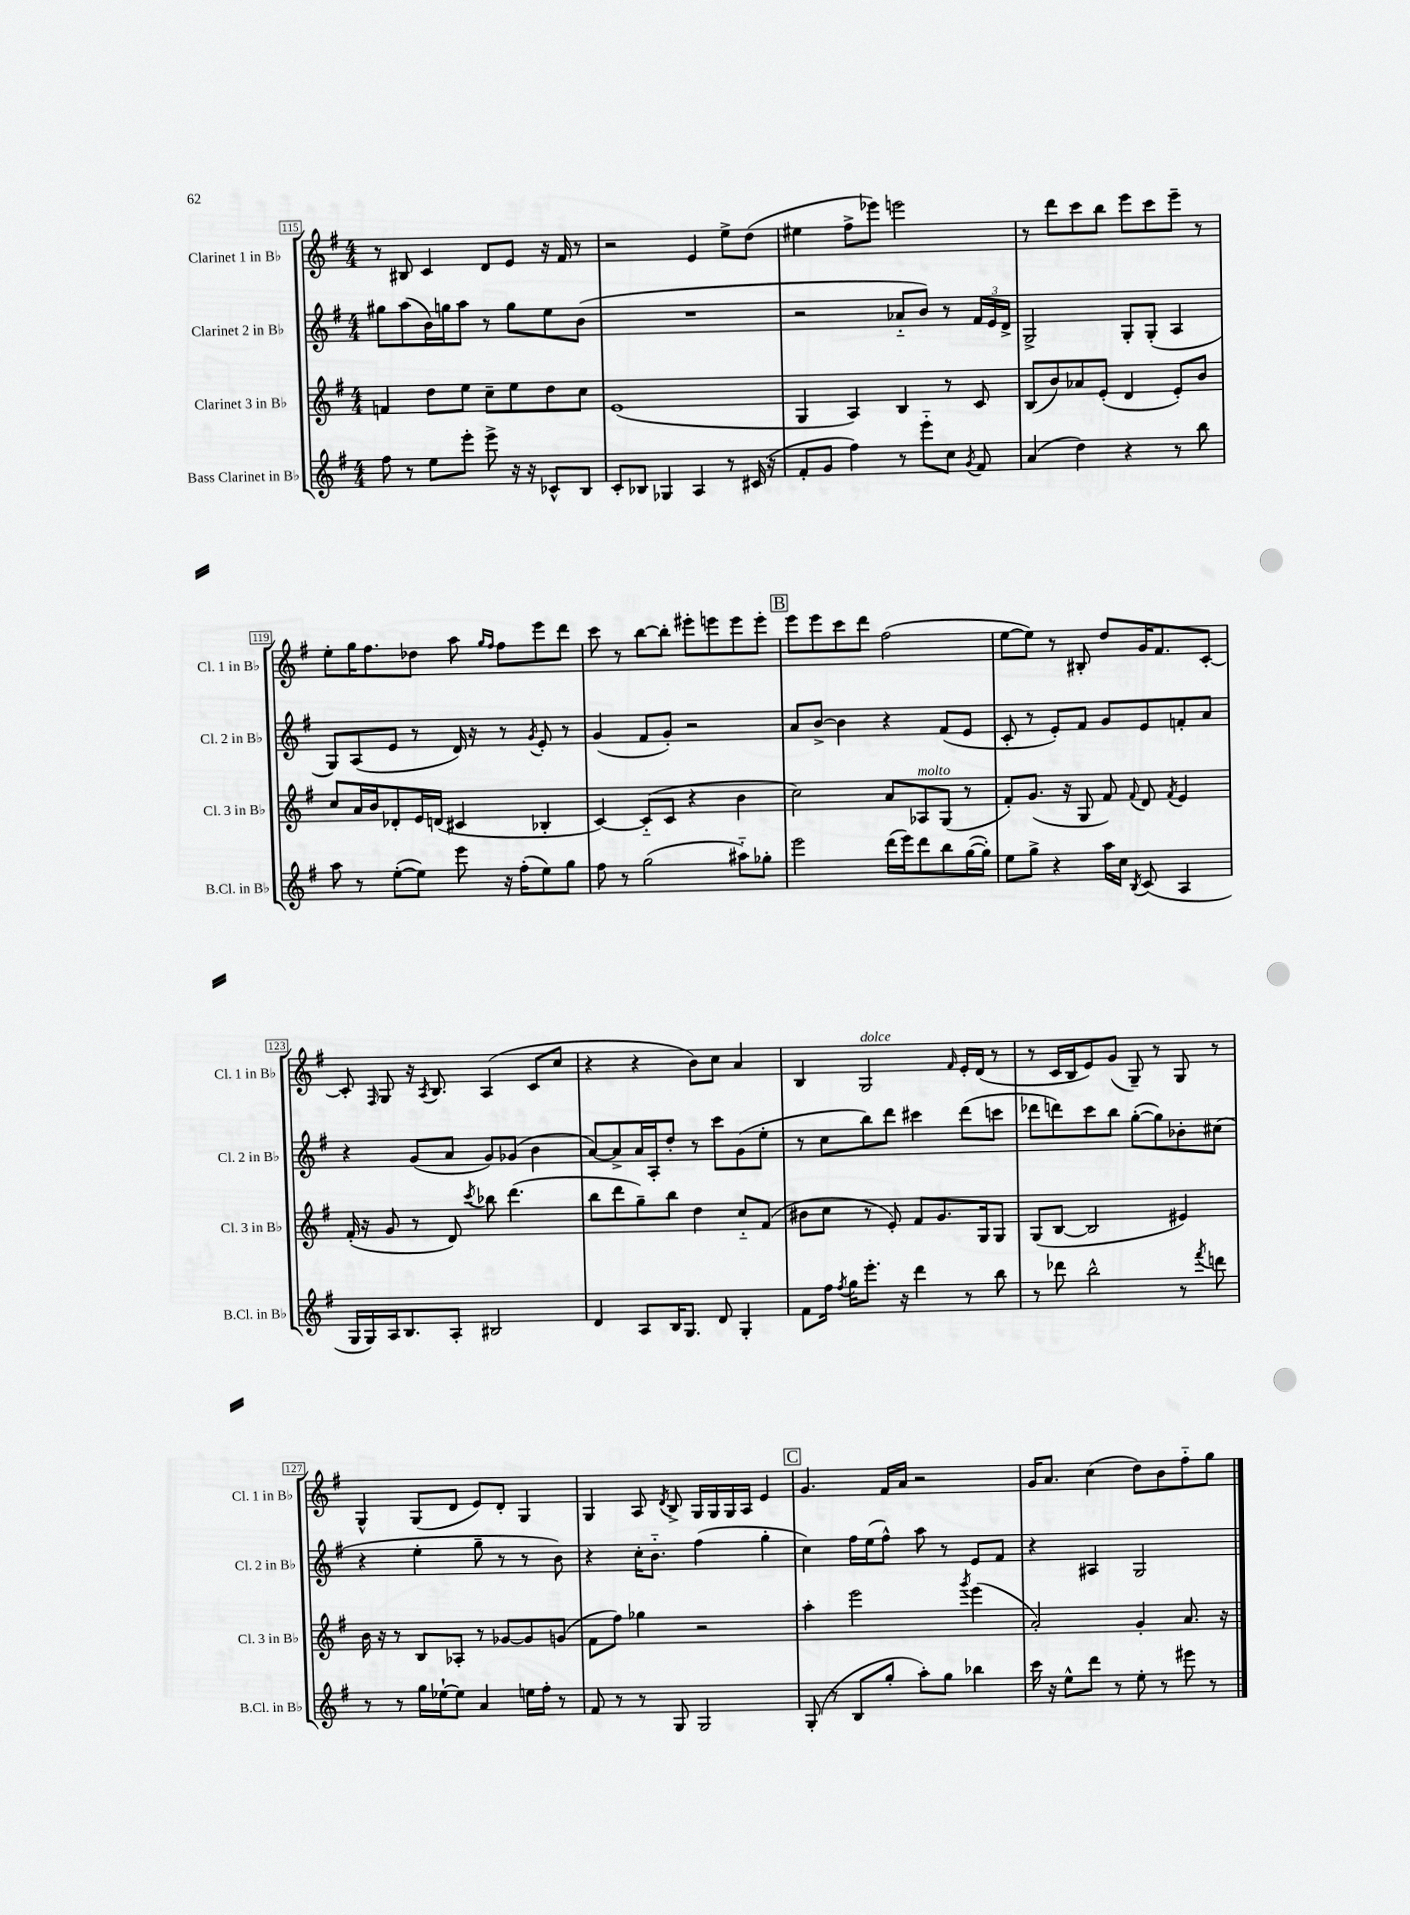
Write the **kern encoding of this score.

**kern	**kern	**kern	**kern
*part4	*part3	*part2	*part1
*staff4	*staff3	*staff2	*staff1
*I"Bass Clarinet in B♭	*I"Clarinet 3 in B♭	*I"Clarinet 2 in B♭	*I"Clarinet 1 in B♭
*I'B.Cl. in B♭	*I'Cl. 3 in B♭	*I'Cl. 2 in B♭	*I'Cl. 1 in B♭
*clefG2	*clefG2	*clefG2	*clefG2
*k[f#]	*k[f#]	*k[f#]	*k[f#]
*M4/4	*M4/4	*M4/4	*M4/4
=115	=115	=115	=115
8ff#\	4fn/	8gg#X\L	8r
8r	.	(8aa\	8B#X/
8ee\L	8dd\L	16b\L)	4c/
.	.	16ggn\J	.
8eee'\J	8ee\J	8aa\J	.
8eee^\	8cc~\L	8r	8d/L
16r	8ee\	8gg\L	8e/J
16r	.	.	.
8c-X^^/L	8dd\	8ee\	16r
.	.	.	16f#/
8B/J	8cc\J	(8b\J	8r
=116	=116	=116	=116
8c'/L	(1e	1r	2r
8B-X/J	.	.	.
4G-X/	.	.	.
4A/	.	.	4e/
8r	.	.	8ee^\L
(16c#X/	.	.	(8dd\J
16r	.	.	.
=117	=117	=117	=117
8f#'/L	4G/	2r	4ee#X\
8g/J	.	.	.
4ff#\)	4A/)	.	8ff#^\L
.	.	.	8eee-X\J)
8r	4B/	8a-X/L	2eeen\
8eee\L	.	8b/J)	.
8cc\J	8r	8r	.
8qg/	.	.	.
8f#/	8c/	24f#/LL	.
.	.	24e/	.
.	.	24d^/JJ	.
=118	=118	=118	=118
(4a/	(8B/L	2G^/	8r
.	8b/)	.	8ddd\L
4dd\)	8a-X/	.	8ccc\
.	(8e'/J	.	8bb\J
4r	4d/	8G'/L	8eee\L
.	.	(8G'/J	8ccc\
8r	8e'/L)	4A/	8eee~\J
8bb\	8b/J	.	8r
!!LO:LB:g=z
=119	=119	=119	=119
8aa\	8cc/L	8G/L)	8ee'\L
8r	16a/L	(8A/	16gg\K
.	16b/J	.	8.ff#\
([8ee'\L	8d-X'/	8e/J	.
8ee\J])	16e/L	8r	8dd-X\J
.	(16dn/JJ	.	.
8eee\	4c#X/	16d/)	8aa\
.	.	16r	.
.	.	.	16qqgg/LL
.	.	.	16qqff#/JJ
16r	.	8r	8ff#\L
(16ff#'\KL	.	.	.
.	.	8qg/	.
8ee\)	4B-X'/	8e'/	8eee\
8gg\J	.	8r	8ddd\J
=120	=120	=120	=120
8ff#\	[4c/)	(4g/	8ccc\
8r	.	.	8r
(2gg\	(8c/L]	8f#/L	[8bb\L
.	8c/J	8g'/J)	8bb'\J]
.	4r	2r	8eee#X'\L
.	.	.	8eeen\
8aa#X\L)	4b\	.	8eee\
8gg-X'\J	.	.	8eee'\J
!!LO:REH:place=s1:t=B
=121	=121	=121	=121
2eee\	2cc\)	8a/L	8eee\L
.	.	[8b^/J	8eee\
.	.	4b\]	8ccc\
.	.	.	8ddd\J
(16ddd\LL	8a/L	4r	(2ff#\
16eee\J)	.	.	.
!	!LO:TX:a:i:t=molto	!	!
8ddd\	8A-X/	.	.
8bb\	(8G/J	(8f#/L	.
([16gg\L	8r	8e/J	.
16gg'\JJ])	.	.	.
=122	=122	=122	=122
8ee\L	8f#'/L)	8c'/	[8ee\L
8gg^\J	(8.g/J	8r	8ee\J])
4r	.	8e'/L)	8r
.	16r	.	.
.	8G/	8f#/J	8B#X'/
16aa\LL	8f#/)	8g/L	8dd/L
16cc\JJ	.	.	.
8qB/	8qqf#/	.	.
(8c/	8d/	8e/	16g/K
.	.	.	8.f#/
.	8qf#/	.	.
4A/	4e/	8fn'/	.
.	.	8a/J	[8c'/J
!!LO:LB:g=z
=123	=123	=123	=123
16G/LL	(16f#'/	4r	8c'/]
16G/)	16r	.	.
.	.	.	16qqF#/
16A/J	8g/	.	8G/
8.B/	.	.	.
.	8r	(8g/L	16r
.	.	.	8qA/
.	.	.	8.B/
8A'/J	8d/)	8a/J	.
.	8qccc/	.	.
2B#X/	8bb-X\	8g/L)	(4A/
.	(4.ddd\	(8g-X/J	.
.	.	4b\	8c/L
.	.	.	8cc/J
=124	=124	=124	=124
4d/	8bb\L	[8a/L)	4r
.	8ddd\	8a^/]	.
8A/L	8gg~\)	16a/L	4r
.	.	16A'/J	.
16B/K	8bb\J	8dd'/J	.
8.G/J	.	.	.
.	4dd\	8r	8b\L)
8d/	.	8ccc\L	8cc\J
4G'/	8cc/L	(8g\	4a/
.	(8f#/J	8ee'\J	.
=125	=125	=125	=125
8f#\L	8b#X\L	8r	4B/
16ff#\Jk	8cc\J	8cc\L	.
8qff#/	.	.	.
16gg\KL	.	.	.
!	!	!	!LO:TX:a:i:t=dolce
8.eee'\J	8r	8bb\)	2G/
.	8e'/)	8ddd\J	.
16r	.	.	.
4ddd\	8f#/L	4ccc#X\	.
.	8.g/	.	.
.	.	.	16qqf#/
8r	.	(8ddd\L	16e'/LL
.	16G/k	.	(16d/JJ
8bb\	8G/J	8cccn\J	8r
=126	=126	=126	=126
8r	(8G/L	8ddd-X\L	8r
8ddd-X\	[8B/J	8dddn\)	16c/LL
.	.	.	16B/J
2bb^^\	2B/]	8ccc\	8e/)
.	.	8bb\J	(8g/J
.	.	([8gg'\L	8G~/)
.	.	8gg\])	8r
8r	4e#X/)	8b-X'\	8G/
8qfff#/	.	.	.
8dddn\	.	(8cc#X\J	8r
!!LO:LB:g=z
=127	=127	=127	=127
8r	16b\	4r	4G^^/
.	16r	.	.
8r	8r	.	.
16gg\LL	8B/L	4ee'\	(8G/L
[16ee-X`\J	.	.	.
8ee-\J]	8A-X'/J	.	8d/J
4a/	8r	8gg~\	8e/L)
.	[8g-X/L	8r	8d'/J
16een\LL	8g-/]	8r	4G/
16ff#'\JJ	.	.	.
8r	(8gn/J	8b\)	.
=128	=128	=128	=128
8f#/	8f#\L	4r	4G/
8r	8ff#\J)	.	.
8r	4gg-X\	16cc'\KL	8A/
.	.	8.b\J	.
.	.	.	8qd/
8G/	.	.	8B^/
2G/	2r	(4ff#\	16G/LL
.	.	.	16G/
.	.	.	16G/
.	.	.	16A/JJ
.	.	4gg'\	4e/
!!LO:REH:place=s1:t=C
=129	=129	=129	=129
(8G'/	4aa'\	4cc\)	4.g/
8r	.	.	.
8B/L	2eee\	16ff#\LL	.
.	.	(16ee\J	.
8gg'/J	.	8ff#^^\J)	16f#/LL
.	.	.	16a/JJ
8aa'\L)	.	8aa\	2r
8gg\J	.	8r	.
.	8qggg/	.	.
4bb-X\	(4eee\	8e/L	.
.	.	8f#/J	.
=130	=130	=130	=130
16ccc\	2a'/)	4r	16g/KL
16r	.	.	8.a/J
8ee^^\L	.	.	.
8ddd\J	.	4A#X/	(4cc\
8r	.	.	.
8ee'\	4g'/	2G/	8dd\L)
8r	.	.	8b\
8eee#X\	8.a/	.	8ff#\
8r	.	.	8gg\J
.	16r	.	.
==	==	==	==
*-	*-	*-	*-
